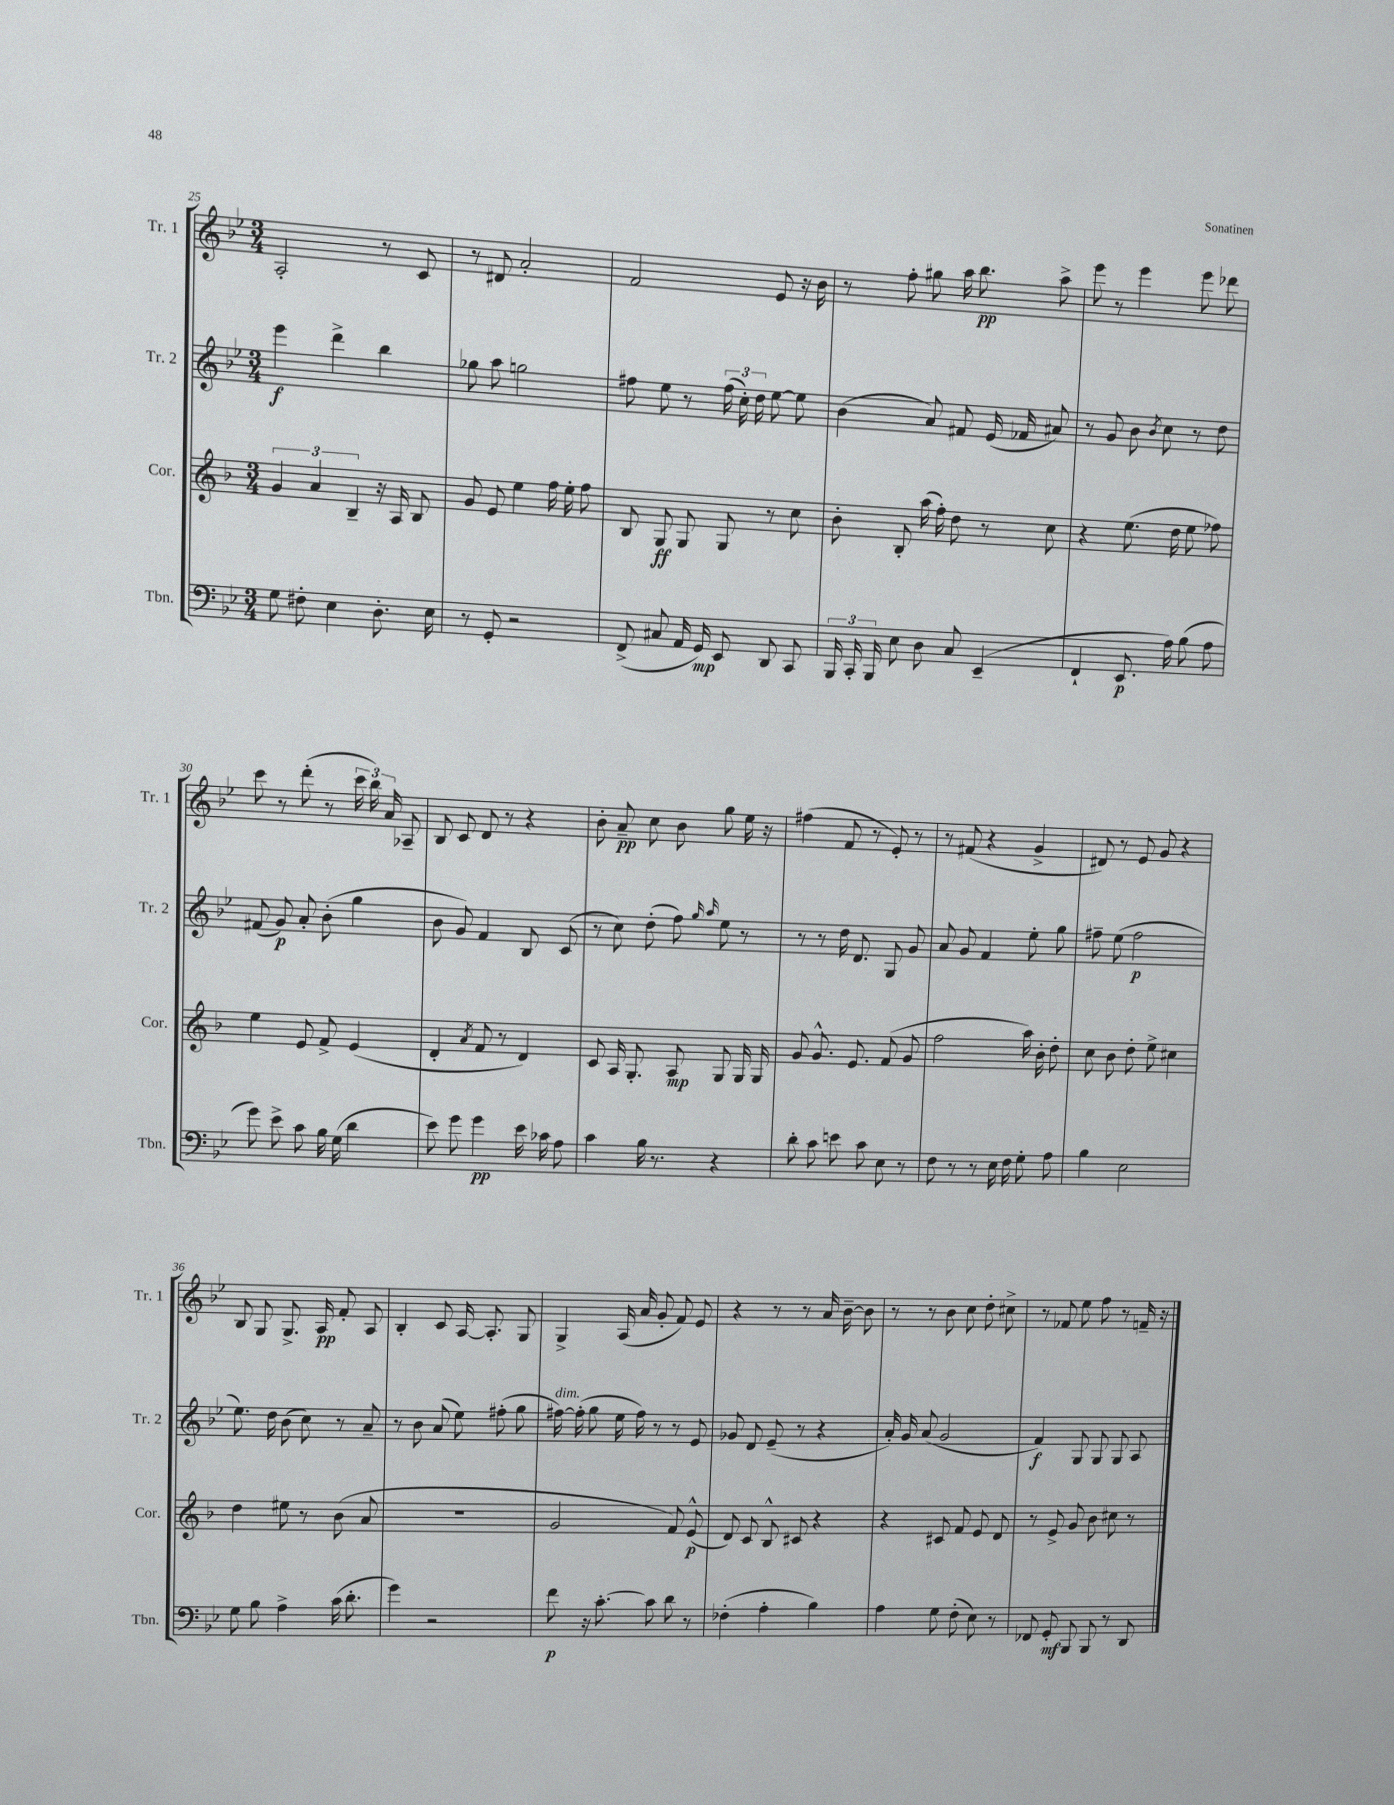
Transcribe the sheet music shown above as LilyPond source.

<<
\new StaffGroup <<
\new Staff = "s0" \with { instrumentName = "Tr. 1" shortInstrumentName = "Tr. 1" } {
    \clef treble \key bes \major \numericTimeSignature \time 3/4
    \autoBeamOff a2-. r8 c'8 |
    r8 dis'8 a'2-. |
    f'2 ees'8 r16 bes'16 |
    r8 f''8-. gis''8 a''16 bes''8.\pp a''8-> |
    ees'''8 r8 ees'''4 ees'''8 des'''8 |
    c'''8 r8 d'''8-.( r8 \tuplet 3/2 { c'''16 bes''16) a'16 } aes8-- |
    bes8 c'8 d'8 r8 r4 |
    bes'8-. a'8--\pp c''8 bes'8 g''8 ees''16 r16 |
    fis''4( f'8 r8 ees'8-.) r8 |
    r8 fis'8( r4 g'4-> |
    dis'8) r8 ees'8 g'8 r4 |
    bes8 g8 g8.-> a16\pp f'8-. a8 |
    bes4-. c'8 a16~ a8.-. g8 |
    g4-> a16( a'16 g'8-. f'8) ees'8 |
    r4 r8 r8 a'16 bes'16~-- bes'8 |
    r8 r8 bes'8 c''8 d''8-. cis''8-> |
    r8 fes'8 ees''8 f''8 r8 f'16-- r16 \bar "|." |
}
\new Staff = "s1" \with { instrumentName = "Tr. 2" shortInstrumentName = "Tr. 2" } {
    \clef treble \key bes \major \numericTimeSignature \time 3/4
    \autoBeamOff ees'''4\f d'''4-> bes''4 |
    ges''8 a''8 g''2 |
    fis''8 ees''8 r8 \tuplet 3/2 { fis''16( c''16-.) d''16 } ees''8~ ees''8 |
    bes'4( a'8) fis'8 ees'16( fes'16 ais'8) |
    r8 g'8 bes'8 \acciaccatura { bes'8 } c''8 r8 d''8 |
    fis'8( g'8\p) a'8-. bes'8-.( g''4 |
    bes'8 g'8) f'4 bes8 c'8( |
    r8 c''8) d''8-.( f''8) \grace { g''16 a''16 } ees''8 r8 |
    r8 r8 d''16 d'8. g8 g'8 |
    a'8 g'8 f'4 ees''8-. g''8 |
    fis''8-- ees''8( fis''2\p |
    ees''8.) d''16 bes'8( c''8) r8 a'8-- |
    r8 bes'8 a'8( ees''8) fis''8-.( g''8 |
    fis''16~^\markup { \italic "dim." }) fis''16-.( g''8 ees''16 fis''16) r8 r8 ees'8 |
    ges'8 d'8 ees'8--( r8 r4 |
    a'16-.) g'16 a'8( g'2 |
    f'4\f) g8 g8 g8 a8 \bar "|." |
}
\new Staff = "s2" \with { instrumentName = "Cor." shortInstrumentName = "Cor." } {
    \clef treble \key f \major \numericTimeSignature \time 3/4
    \autoBeamOff \tuplet 3/2 { g'4 a'4 bes4-- } r16 a16 bes8 |
    g'8 e'8 e''4 f''16 e''16-. f''8 |
    bes8 g8\ff g8 g8 r8 c''8 |
    bes'8-. bes8-. a''16( f''16-.) d''8 r8 c''8 |
    r4 e''8.( d''16 e''8 fes''8) |
    e''4 e'8 f'8-> e'4( |
    d'4-. \acciaccatura { a'8 } f'8 r8 d'4) |
    c'8 a16 g8.-. a8\mp g8 g16 g16 |
    g'8 g'8.-^ e'8. f'8( g'8 |
    f''2 a''16) bes'16-. d''8-. |
    c''8 bes'8 d''8-. e''8-> cis''4 |
    d''4 eis''8 r8 bes'8( a'8 |
    R2. |
    g'2 f'8) e'8-^\p( |
    d'8) c'8 bes8-^ cis'8 r4 |
    r4 cis'8 f'8 e'8 d'8 |
    r8 e'8-> g'8 bes'8 cis''8 r8 \bar "|." |
}
\new Staff = "s3" \with { instrumentName = "Tbn." shortInstrumentName = "Tbn." } {
    \clef bass \key bes \major \numericTimeSignature \time 3/4
    \autoBeamOff g8 fis8-. ees4 d8.-. ees16 |
    r8 g,8-. r2 |
    f,8->( cis8 a,16 g,16\mp) ees,8 d,8 c,8 |
    \tuplet 3/2 { bes,,16 c,16-. bes,,16 } ees8 d8 c8 ees,4--( |
    f,4-! ees,8.\p a16) bes8( a8 |
    g'8) ees'8-> c'8 bes16 g16( d'4 |
    ees'8) g'8 g'4\pp ees'16 ces'16 a8 |
    c'4 bes16 r8. r4 |
    d'8-. c'8 e'8 c'8 ees8 r8 |
    f8 r8 r8 ees16 f16 g8-. a8 |
    bes4 ees2 |
    g8 bes8 a4-> c'16( d'8.-. |
    g'4) r2 |
    f'8\p r16 c'8.~-. c'8 d'8 r8 |
    fes4-.( a4-. bes4) |
    a4 g8 f8-.( ees8) r8 |
    fes,8 g,8-.\mf bes,,8 bes,,8 r8 d,8 \bar "|." |
}
>>
>>
\layout { \context { \Score currentBarNumber = #25 } }
